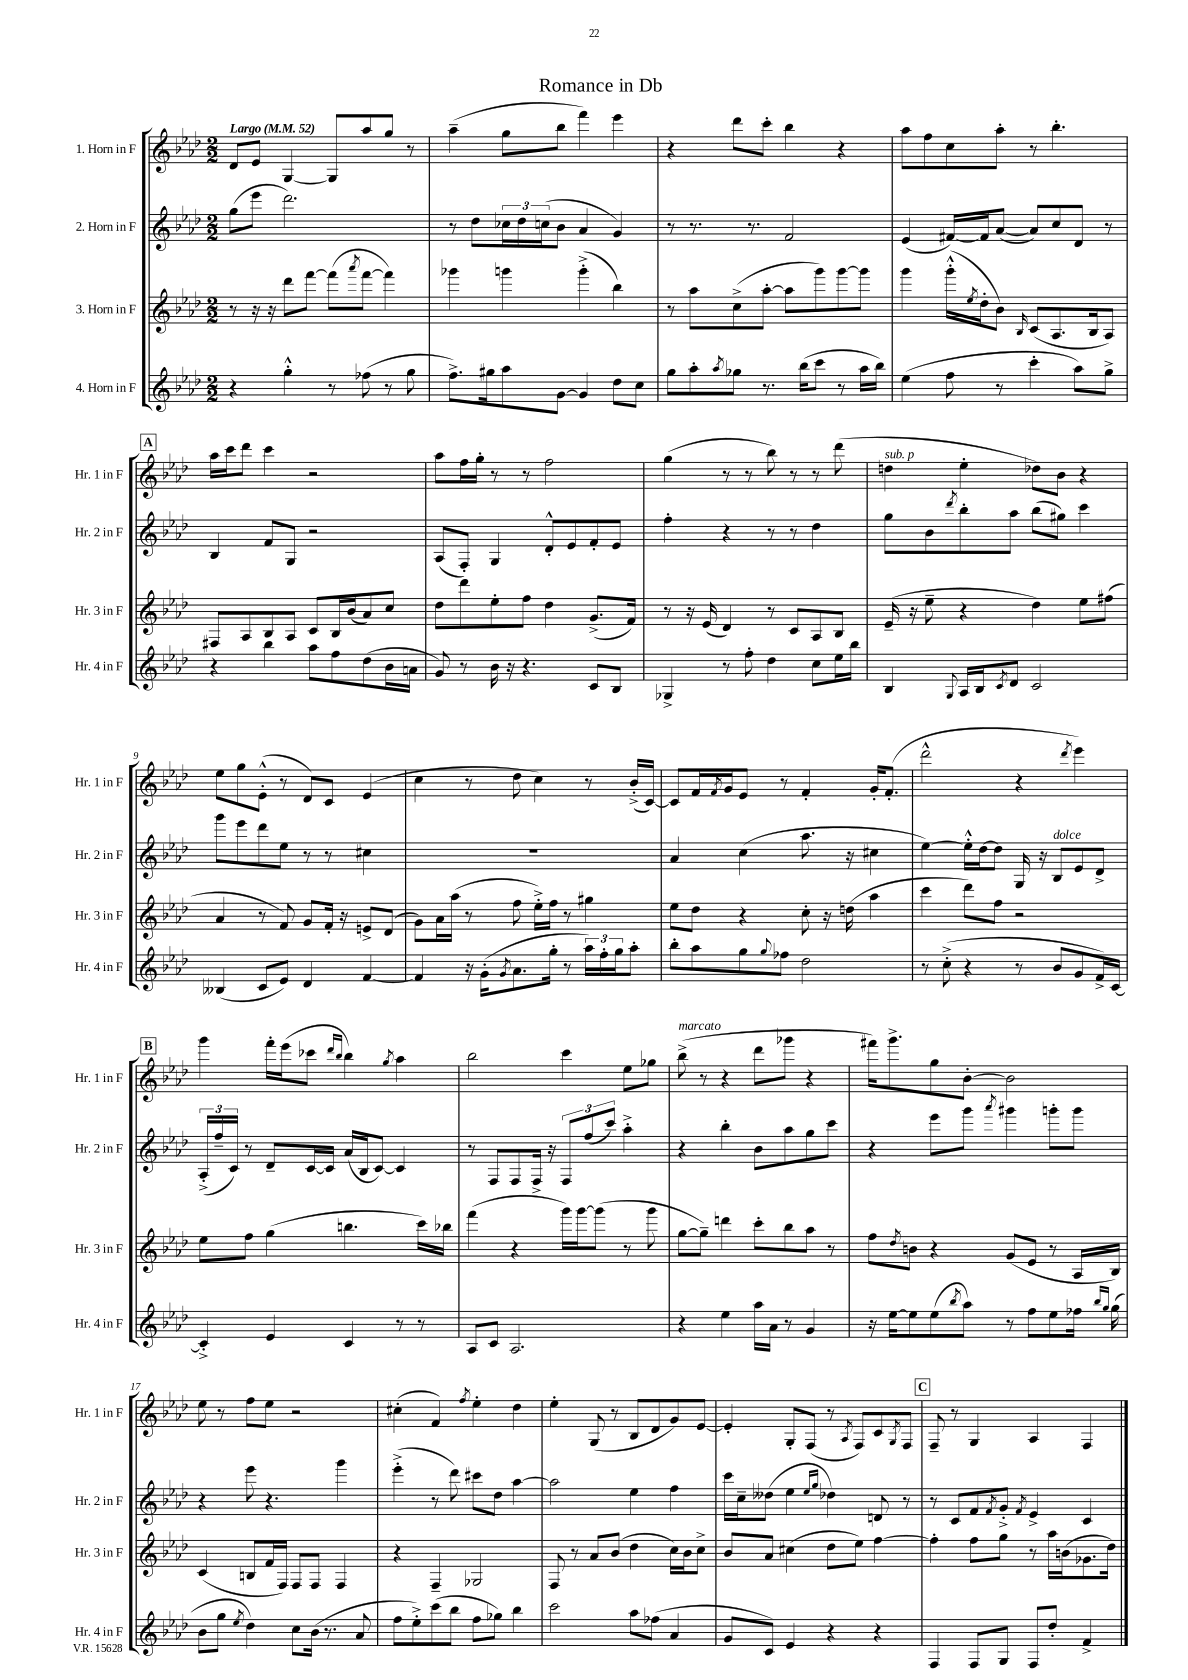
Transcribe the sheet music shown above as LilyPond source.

\header { title = "Romance in Db" }
<<
\new StaffGroup <<
\new Staff = "s0" \with { instrumentName = "1. Horn in F" shortInstrumentName = "Hr. 1 in F" } {
    \clef treble \key aes \major \numericTimeSignature \time 2/2 \tempo "Largo" 4 = 52
    des'8 ees'8 g4~ g8 aes''8 g''8 r8 |
    aes''4--( g''8 bes''8 f'''4) ees'''4 |
    r4 des'''8 c'''8-. bes''4 r4 |
    aes''8 f''8 c''8 aes''8-. r8 bes''4.-. |
    \mark \markup { \box "A" } aes''16 c'''16 des'''8 c'''4 r2 |
    aes''8 f''16 g''16-. r8 r8 f''2 |
    g''4( r8 r8 bes''8) r8 r8 des'''8( |
    d''4^\markup { \italic "sub. p" } ees''4-. des''8) bes'8 r4 |
    ees''8 g''8 ees'8-.-^( r8 des'8) c'8 ees'4( |
    c''4 r8 des''8 c''4) r8 bes'16-.->( c'16~) |
    c'8 f'16 \acciaccatura { f'8 } g'16 ees'8 r8 f'4-. g'16-. f'8.-.( |
    des'''2-^ r4 \acciaccatura { des'''8 } ees'''4) |
    \mark \markup { \box "B" } g'''4 f'''16-. ees'''16( ces'''8 \grace { des'''16 bes''16 } bes''4) \acciaccatura { g''8 } aes''4 |
    bes''2 c'''4 ees''8 ges''8 |
    bes''8->^\markup { \italic "marcato" }( r8 r4 des'''8 ges'''8 r4 |
    fis'''16) g'''8.-> g''8 bes'8~-. bes'2 |
    ees''8 r8 f''8 ees''8 r2 |
    cis''4-.( f'4) \acciaccatura { f''8 } ees''4-. des''4 |
    ees''4-. g8( r8 bes8 des'8 g'8) ees'8~ |
    ees'4-. g8-. f8( r8 \acciaccatura { aes8 } f8) c'8 \acciaccatura { g8 } f8 |
    \mark \markup { \box "C" } f8-- r8 g4 aes4 f4 \bar "|." |
}
\new Staff = "s1" \with { instrumentName = "2. Horn in F" shortInstrumentName = "Hr. 2 in F" } {
    \clef treble \key aes \major \numericTimeSignature \time 2/2
    g''8( ees'''8 des'''2.) |
    r8 des''8 \tuplet 3/2 { ces''16 des''16 c''16( } bes'8 aes'4 g'4) |
    r8 r8. r8. f'2 |
    ees'4( fis'16~) fis'16 aes'8~( aes'8) c''8 des'8 r8 |
    \mark \markup { \box "A" } bes4 f'8 g8 r2 |
    aes8( f8-.) g4 des'8-.-^ ees'8 f'8-. ees'8 |
    f''4-. r4 r8 r8 des''4 |
    g''8 bes'8 \acciaccatura { des'''8 } bes''8-. aes''8 bes''8( gis''8) c'''4 |
    g'''8 ees'''8 des'''8 ees''8 r8 r8 cis''4 |
    R1 |
    aes'4 c''4( aes''8. r16 cis''4 |
    ees''4~) ees''16-.-^ des''16~ des''8 g16 r16 bes8^\markup { \italic "dolce" } ees'8 des'8-> |
    \mark \markup { \box "B" } \tuplet 3/2 { aes16-.->( f''16-- c'16) } r8 des'8-- c'16~ c'16 aes'16( bes16 c'8~) c'4 |
    r8 f8 f8 f16-> r16 \tuplet 3/2 { f8 f''8( c'''8) } aes''4-.-> |
    r4 bes''4-. bes'8 aes''8 g''8 c'''8 |
    r4 ees'''8 g'''8 \acciaccatura { aes'''8 } gis'''4 g'''8-. g'''8 |
    r4 ees'''8 r4. g'''4 |
    ees'''4-.->( r8 des'''8) cis'''8 des''8 aes''4~ |
    aes''2 ees''4 f''4 |
    c'''16 c''16-- deses''8( ees''4 \grace { ees''16 g''16 } des''4) d'8 r8 |
    \mark \markup { \box "C" } r8 c'8 f'8 \acciaccatura { f'8 } g'8-.-> \acciaccatura { f'8 } ees'4-> c'4 \bar "|." |
}
\new Staff = "s2" \with { instrumentName = "3. Horn in F" shortInstrumentName = "Hr. 3 in F" } {
    \clef treble \key aes \major \numericTimeSignature \time 2/2
    r8 r16 r16 des'''8 f'''8~ f'''8( \acciaccatura { aes'''8 } f'''8~ f'''4) |
    ges'''4 g'''4 g'''4-.->( bes''4) |
    r8 aes''8 c''8->( aes''8~-. aes''8 g'''8) g'''8~ g'''8 |
    g'''4 g'''16-.-^( \acciaccatura { ees''8 } des''16-. bes'8) \grace { bes16 } c'8( aes8. bes16 aes8) |
    \mark \markup { \box "A" } fis8 aes8 bes8 aes8 c'8 bes16 bes'16( aes'8) c''8 |
    des''8 des'''8 ees''8-. f''8 des''4 g'8.->( f'16) |
    r8 r16 ees'16( des'4) r8 c'8 aes8 bes8 |
    ees'16--( r16 ees''8-- r4 des''4) ees''8 fis''8( |
    aes'4 r8 f'8) g'8 f'16-. r16 e'8-> des'8( |
    g'8) aes'16 aes''16( r8 f''8 ees''16-.->) f''16 r8 gis''4 |
    ees''8 des''8 r4 c''8-. r16 d''16( aes''4 |
    c'''4 des'''8) f''8 r2 |
    \mark \markup { \box "B" } ees''8 f''8 g''4( b''4. c'''16) bes''16 |
    f'''4( r4 g'''16) g'''16~ g'''8( r8 g'''8 |
    g''8~ g''8--) d'''4 c'''8-. bes''8 aes''8 r8 |
    f''8 \acciaccatura { des''8 } b'8 r4 g'8( ees'8 r8 aes16 bes16) |
    c'4( b8 f'16 f16) f8 f8 f4 |
    r4 f4-- ges2 |
    f8 r8 aes'8 bes'8( des''4 c''16) bes'16 c''8-> |
    bes'8 aes'8 cis''4( des''8 ees''8) f''4~ |
    \mark \markup { \box "C" } f''4-. f''8 g''8 r8 aes''16 b'16( ges'8. des''16) \bar "|." |
}
\new Staff = "s3" \with { instrumentName = "4. Horn in F" shortInstrumentName = "Hr. 4 in F" } {
    \clef treble \key aes \major \numericTimeSignature \time 2/2
    r4 g''4-.-^ r8 fes''8( r8 g''8 |
    f''8.->) gis''16 aes''8 g'8~ g'4 des''8 c''8 |
    g''8 aes''8-. \acciaccatura { aes''8 } ges''8 r8. bes''16( c'''8 r8 aes''16 bes''16) |
    ees''4( f''8 r8 c'''4-. aes''8) g''8-> |
    \mark \markup { \box "A" } r4 bes''4 aes''8 f''8 des''8( bes'16 a'16 |
    g'8) r8 bes'16 r16 r4. c'8 bes8 |
    ges4-> r8 f''8-. des''4 c''8 ees''16 bes''16 |
    bes4 \appoggiatura { g8 } aes16 bes16 \acciaccatura { c'8 } des'8 c'2 |
    beses4( c'8 ees'8) des'4 f'4~ |
    f'4 r16 g'16-.( \acciaccatura { g'8 } aes'8. g''16-. r8 \tuplet 3/2 { aes''16) f''16-. g''16 } aes''8-. |
    bes''8-. aes''8 g''8 \appoggiatura { g''8 } fes''8 des''2 |
    r8 c''8-.->( r4 r8 bes'8 g'8 f'16->) c'16~ |
    \mark \markup { \box "B" } c'4-.-> ees'4 c'4 r8 r8 |
    aes8 c'8 aes2. |
    r4 ees''4 aes''16 aes'16 r8 g'4 |
    r16 ees''16~ ees''8 ees''8( \acciaccatura { bes''8 } aes''8) r8 f''8 ees''8 fes''16 \grace { bes''16 g''16 } g''16( |
    bes'8 g''8 \acciaccatura { ees''8 } des''4) c''8 bes'16( r8. aes'8 |
    f''8 ees''8-.->) c'''8( bes''8 f''8 ges''8) bes''4 |
    c'''2 aes''8 fes''8( aes'4 |
    g'8 c'8) ees'4 r4 r4 |
    \mark \markup { \box "C" } f4 f8 g8 f8 des''8-. f'4-> \bar "|." |
}
>>
>>
